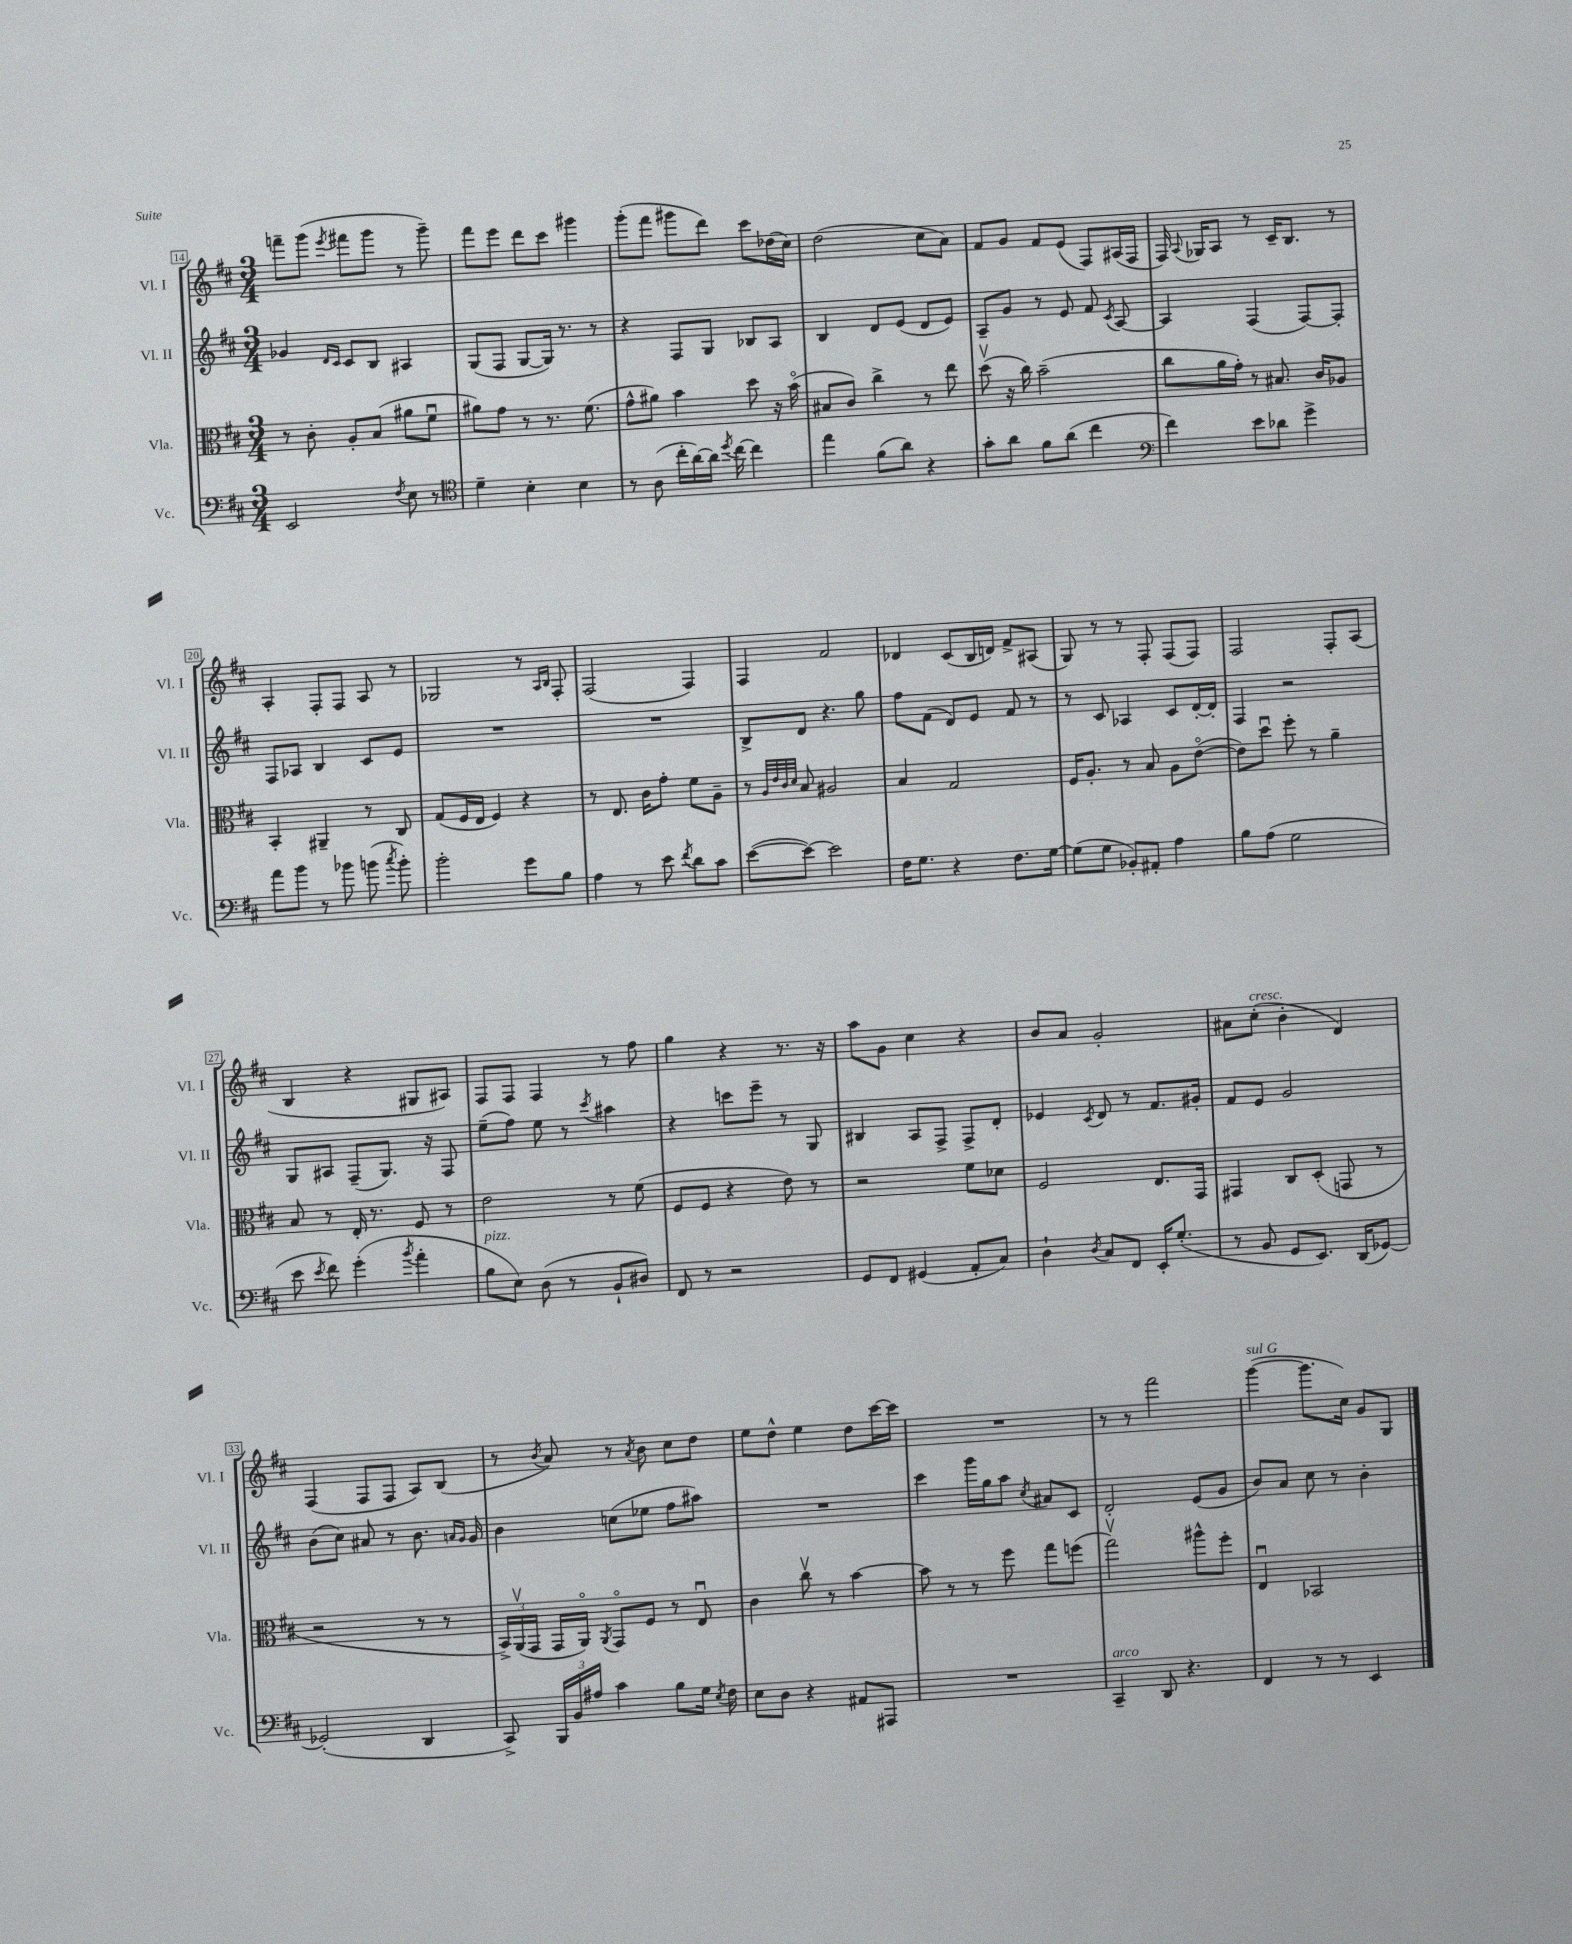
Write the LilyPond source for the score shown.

<<
\new StaffGroup <<
\new Staff = "s0" \with { instrumentName = "Vl. I" shortInstrumentName = "Vl. I" } {
    \clef treble \key d \major \numericTimeSignature \time 3/4
    \autoBeamOff f'''8[-- g'''8]( \acciaccatura { e'''8 } fis'''8[ g'''8] r8 g'''8--) |
    fis'''8[ e'''8] d'''8[ cis'''8] gis'''4 |
    g'''8[-.( fis'''8] gis'''8[ d'''8]) cis'''8[ des''16( cis''16]) |
    d''2( cis''8[ a'8]) |
    fis'8[ g'8] fis'8[ e'8]( fis8[) ais16( fis16] |
    fis16) \appoggiatura { a8 } ges16[ a8] r8 cis'16[-- b8.] r8 |
    a4-. fis8[-. fis8] a8 r8 |
    ges2 r8 \grace { a16[ b16] } fis8-. |
    fis2( fis4) |
    fis4 fis'2 |
    des'4 cis'8[( b16 d'16]) fis'8[-> ais8]( |
    g8) r8 r8 fis8-. fis8[( fis8]) |
    fis2 fis8[-. a8]( |
    b4 r4 gis8[ ais8]) |
    fis8[ fis8] fis4 r8 fis''8 |
    g''4 r4 r8. r16 |
    a''8[ g'8] cis''4 r4 |
    b'8[ a'8] g'2-. |
    ais'8[ cis''8]-.^\markup { \italic "cresc." }( b'4-. d'4) |
    fis4( fis8[ fis8] a8[) b8]( |
    r8 \acciaccatura { b'8 } a'8) r8 \acciaccatura { a'8 } b'8 cis''8[ d''8] |
    e''8[ d''8]-^ e''4 d''8[ cis'''16~ cis'''16] |
    R2. |
    r8 r8 fis'''2 |
    g'''4~^\markup { \italic "sul G" }( g'''8.[ cis''16]) g'8[ g8] \bar "|." |
}
\new Staff = "s1" \with { instrumentName = "Vl. II" shortInstrumentName = "Vl. II" } {
    \clef treble \key d \major \numericTimeSignature \time 3/4
    \autoBeamOff ges'4 \grace { d'16[ cis'16] } cis'8[ b8] ais4 |
    g8[( fis8] g8[~ g16]) r8. r8 |
    r4 fis8[ g8] bes8[ a8] |
    b4 d'8[ e'8]( d'8[ e'8]) |
    a8[-- g'8] r8 e'8 fis'8 \acciaccatura { cis'8 } a8~ |
    a4 fis4( fis8[~) fis8]-. |
    fis8[ aes8] b4 cis'8[ e'8] |
    R2. |
    R2. |
    b8[-> d'8] r4. g''8 |
    fis''8[ fis'8]( d'8[) e'8] fis'8 r8 |
    r8 cis'8 aes4 cis'8[ d'16~-. d'16]-. |
    fis4 r2 |
    g8[ ais8] fis8[--( g8.]) r16 fis8 |
    e''8[--( fis''8]) e''8 r8 \acciaccatura { cis'''8 } ais''4 |
    r4 c'''8[ e'''8]-- r8 g8 |
    bis4 a8[ fis8]-> fis8[-> d'8]-. |
    ees'4 \acciaccatura { cis'8 } d'8 r8 fis'8.[ gis'16]-. |
    fis'8[ e'8] g'2 |
    b'8[( cis''8]) ais'8 r8 b'8. \grace { a'16[ g'16] } g'16 |
    b'4 c''8[( ees''8] fis''8[ ais''8]) |
    R2. |
    cis'''4 g'''16[ g''16 a''8] \acciaccatura { cis''8 } ais'8[ cis'8] |
    d'2-. e'8[( g'8] |
    b'8[) a'8] cis''8 r8 b'4-. \bar "|." |
}
\new Staff = "s2" \with { instrumentName = "Vla." shortInstrumentName = "Vla." } {
    \clef alto \key d \major \numericTimeSignature \time 3/4
    \autoBeamOff r8 cis'8-. a8[-. b8]( ais'8[ fis'8]\downbow |
    ais'8[) g'8] r8 r8. fis'8.( |
    g'8[-^ ais'8]) b'4 d''8 r16 b'16\flageolet( |
    bis8[ cis'8]) cis''4-> r8 e''8 |
    d''8\upbow( r16 cis''16) b'2--( |
    cis''8[ a'16 g'16]-.) r8 bis8. cis'16[ aes8] |
    b,4-. ais,4-- r8 cis8 |
    g8[( fis16 e16] fis4) r4 |
    r8 e8. cis'16[ g'8]-. fis'8[ a8]-- |
    r8 \grace { a32[ e'32 cis'32 d'32] } b8 ais2 |
    b4 g2 |
    fis16[ a8.]-. r8 b8 a8[ e'8]~\flageolet( |
    e'8[) d''8]\downbow fis''8-. r8 a'4-- |
    b8 r8 e16-. r8. fis8 r8 |
    e'2 r8 fis'8( |
    fis8[ fis8] r4 e'8) r8 |
    r2 fis'8[ des'8] |
    fis2 e8.[ g,16] |
    gis,4 cis8[ d8]-.( g,8 r8 |
    r2 r8 r8 |
    \tuplet 3/2 { b,16[->) a,16\upbow( g,16] } g,16[ a,16]\flageolet) \acciaccatura { a,8 } g,8[\flageolet fis8] r8 e8\downbow |
    cis'4 cis''8\upbow r8 b'4~ |
    b'8 r8 r8 fis''8 g''8[ f''8]( |
    g''2\upbow) ais''8[-^ fis''8]-. |
    e4\downbow bes,2 \bar "|." |
}
\new Staff = "s3" \with { instrumentName = "Vc." shortInstrumentName = "Vc." } {
    \clef bass \key d \major \numericTimeSignature \time 3/4
    \autoBeamOff e,2 \acciaccatura { fis8 } e8 r8 |
    \clef tenor d'4-- b4-. b4 |
    r8 a8( cis''16[-. a'16~) a'16] \acciaccatura { d''8 } cis''16~ cis''4 |
    e''4 fis'8[( a'8]) r4 |
    g'8[-. a'8] fis'8[ a'8]( cis''4 |
    \clef bass fis'4) e'8[ des'8] g'4-> |
    a'8[ b'8] r8 bes'8 b'8( \acciaccatura { cis''8 } b'8-.) |
    b'2-. g'8[ b8] |
    a4 r8 e'8 \acciaccatura { fis'8 } d'8[ cis'8] |
    e'8[~( e'8]~) e'2 |
    fis16[ g8.] r4 fis8.[ g16]~ |
    g8[( g8] bes,8[-.) ais,8]-. a4 |
    b8[ a8]( g2 |
    e'8 \acciaccatura { e'8 } fis'8) g'4-.( \acciaccatura { b'8 } a'4-. |
    b8[^\markup { \italic "pizz." } e8]) d8( r8 b,8[-! dis8]) |
    fis,8 r8 r2 |
    g,8[ fis,8] gis,4( a,8[-. cis8]) |
    d4-! \acciaccatura { d8 } cis8[ fis,8] e,16[-. g8.]-.( |
    r8 b,8 g,8[ e,8.]) d,16[( ges,8]~) |
    ges,2-.( d,4 |
    cis,8->) \tuplet 3/2 { b,,16[ b,16 ais16] } cis'4 b8[ g16] \acciaccatura { e8 } fis16 |
    e8[ d8] r4 ais,8[ ais,,8] |
    R2. |
    cis,4--^\markup { \italic "arco" } d,8 r4. |
    fis,4 r8 r8 e,4 \bar "|." |
}
>>
>>
\layout { \context { \Score currentBarNumber = #14 \override BarNumber.stencil = #(make-stencil-boxer 0.1 0.3 ly:text-interface::print) } }
